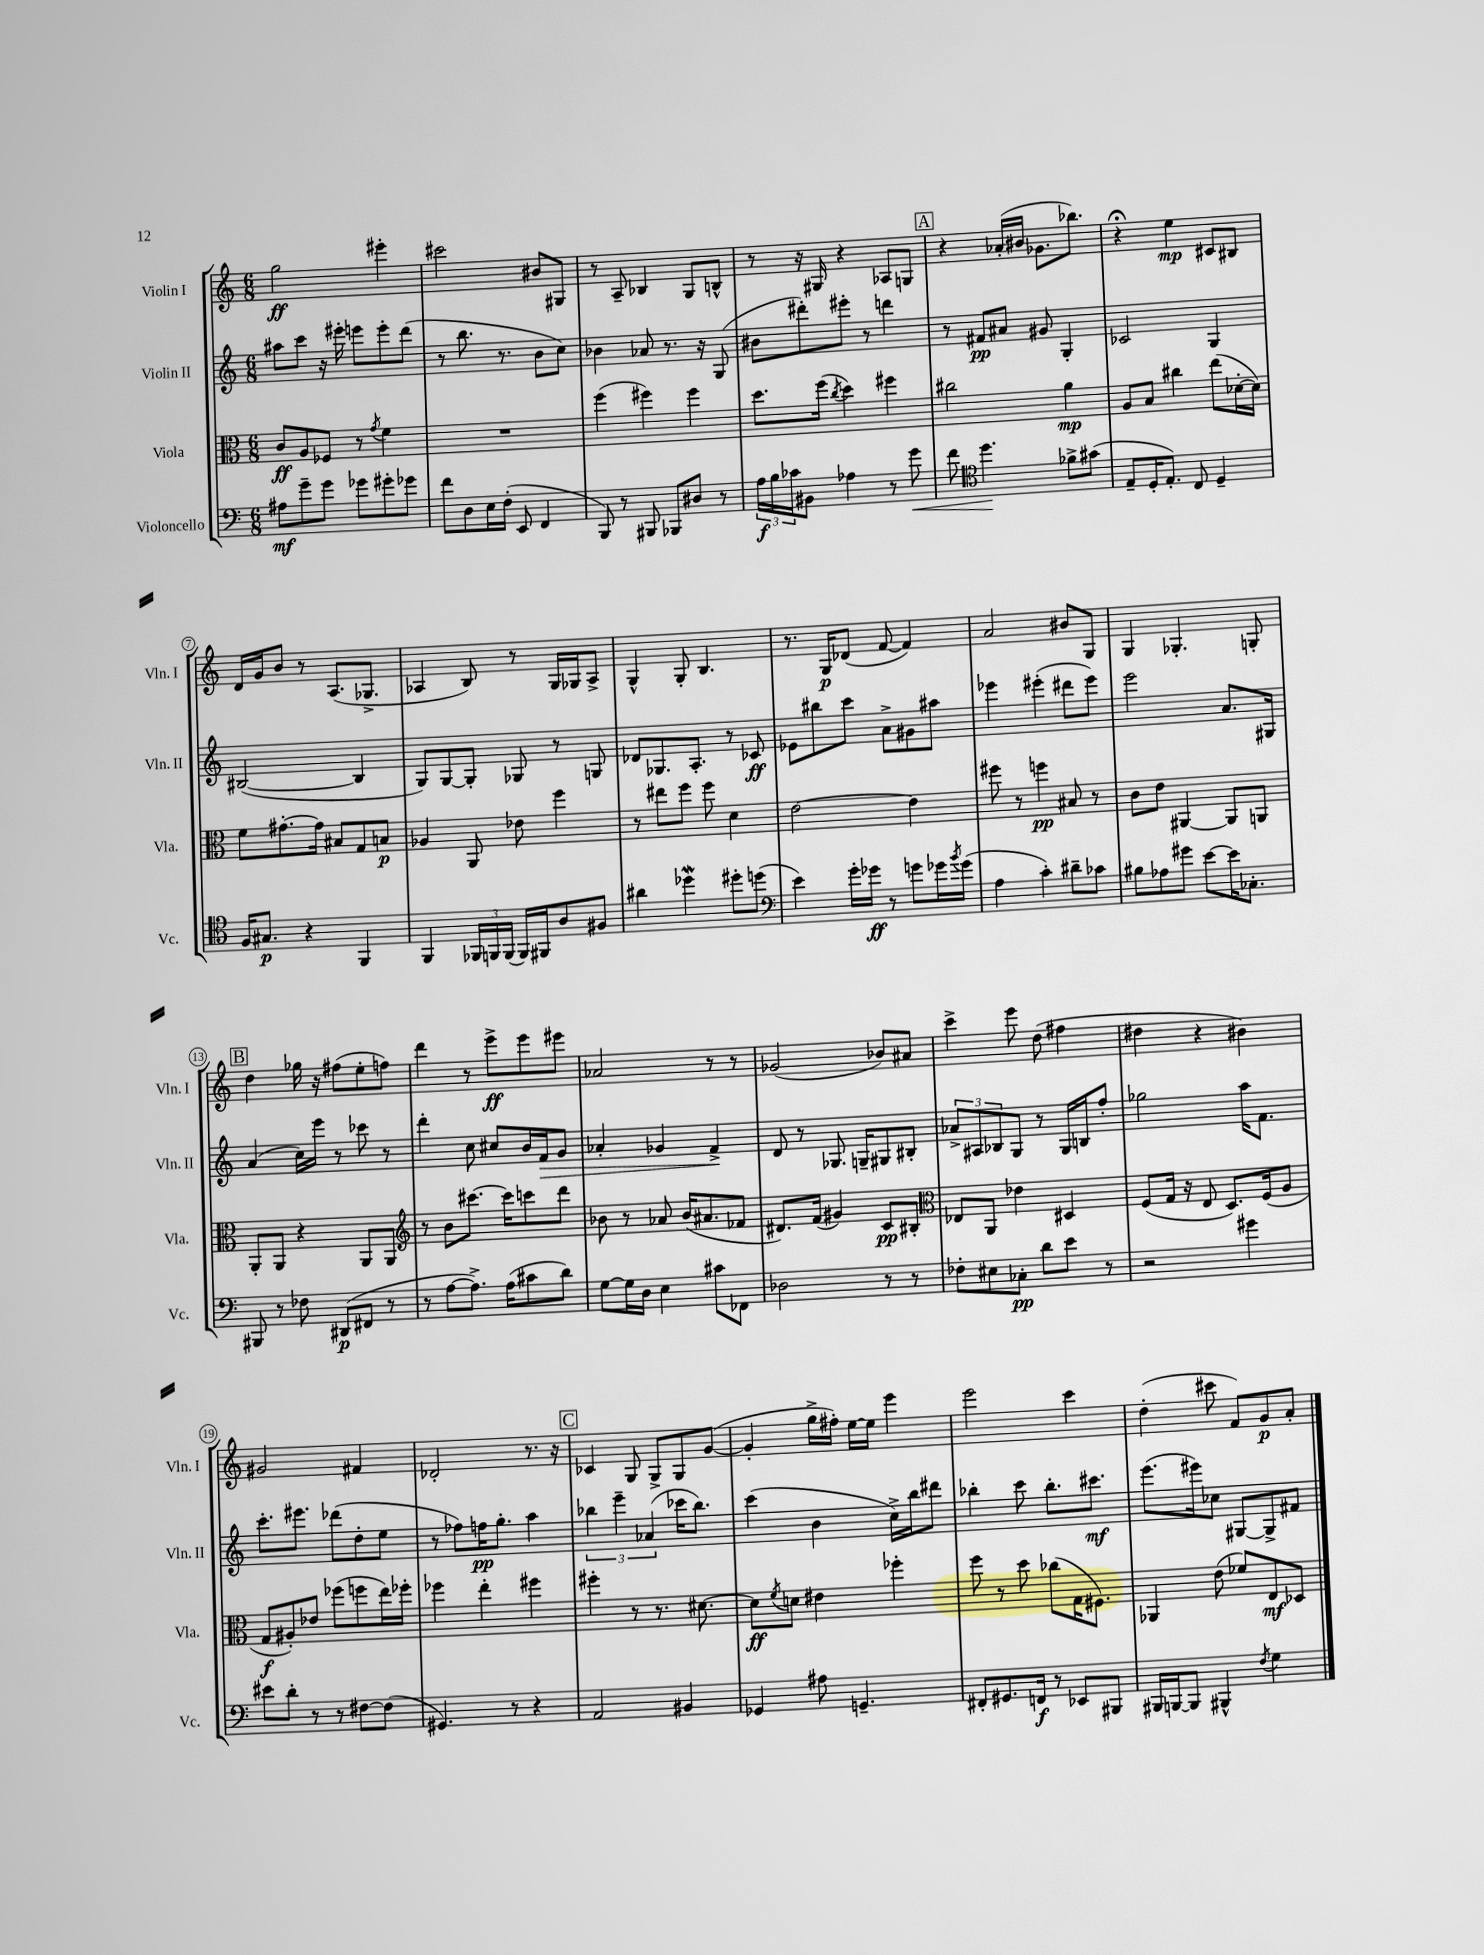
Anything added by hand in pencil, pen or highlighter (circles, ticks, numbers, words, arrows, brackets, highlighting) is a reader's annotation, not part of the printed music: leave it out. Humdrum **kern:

**kern	**dynam	**kern	**dynam	**kern	**dynam	**kern	**dynam
*part4	*part4	*part3	*part3	*part2	*part2	*part1	*part1
*staff4	*staff4	*staff3	*staff3	*staff2	*staff2	*staff1	*staff1
*I"Violoncello	*	*I"Viola	*	*I"Violin II	*	*I"Violin I	*
*I'Vc.	*	*I'Vla.	*	*I'Vln. II	*	*I'Vln. I	*
*clefF4	*	*clefC3	*	*clefG2	*	*clefG2	*
*k[]	*	*k[]	*	*k[]	*	*k[]	*
*M6/8	*	*M6/8	*	*M6/8	*	*M6/8	*
=1	=1	=1	=1	=1	=1	=1	=1
8A#X\L	mf	8c/L	ff	8aa#X\L	.	2gg\	ff
8g~\	.	8A/	.	8ccc\J	.	.	.
8g\J	.	8F-X/J	.	16r	.	.	.
.	.	.	.	16eee#X'\	.	.	.
8g-X\L	.	8r	.	8eeen\L	.	.	.
.	.	8qg/	.	.	.	.	.
8g#X'\	.	4f\	.	8eee'\	.	4eee#X'\	.
8g-X\J	.	.	.	(8ddd\J	.	.	.
=2	=2	=2	=2	=2	=2	=2	=2
8f\L	.	2.r	.	8r	.	2ccc#X\	.
8D\	.	.	.	8.bb\	.	.	.
16E\L	.	.	.	.	.	.	.
(16F'\JJ	.	.	.	8.r	.	.	.
8EE/	.	.	.	.	.	.	.
4FF/	.	.	.	8b\L	.	8b#X/L	.
.	.	.	.	8cc\J)	.	8G#X/J	.
=3	=3	=3	=3	=3	=3	=3	=3
8BBB/)	.	(4ff\	.	4b-X\	.	8r	.
8r	.	.	.	.	.	8A~/	.
8BBB#X/	.	4ff#X\)	.	8a-X/	.	4B-X/	.
8BBB-X/L	.	.	.	8.r	.	.	.
8D#X/J	.	4ff#\	.	.	.	8G/L	.
.	.	.	.	16r	.	.	.
8r	.	.	.	(8G/	.	8Bn^^/J	.
=4	=4	=4	=4	=4	=4	=4	=4
24A\LL	f	8.dd\L	.	8b#X\L	.	8r	.
24B\	.	.	.	.	.	.	.
24c-X\J	.	.	.	.	.	.	.
8BB#X\J	.	.	.	8ddd#X'\)	.	16r	.
.	.	(16ff\Jk	.	.	.	16G#X/	.
.	.	8qcc/	.	.	.	.	.
4A-X\	.	4dd\)	.	8eee#X'\J	.	4r	.
.	.	.	.	8r	.	.	.
8r	.	4ff#X\	.	4dddn\	.	8A-X/L	.
!	!LO:HP:b	!	!	!	!	!	!
8g\	<	.	.	.	.	8Gn/J	.
!!LO:REH:place=s1:t=A
=5	=5	=5	=5	=5	=5	=5	=5
8f\	.	2cc#X\	.	8r	.	4r	.
*clefC4	*	*	*	*	*	*	*
4.dd\	.	.	.	8f#X/L	pp	.	.
.	.	.	.	8a#X/J	.	(16a-X'/LL	.
.	.	.	.	.	.	16b#X/JJ	.
.	.	.	.	8g#X/	.	8.g-X\L	.
8f-X^\L	[	4a\	mp	4G'/	.	.	.
.	.	.	.	.	.	8.bb-X\J)	.
(8g#X\J	.	.	.	.	.	.	.
=6	=6	=6	=6	=6	=6	=6	=6
8E~/L	.	8A/L	.	2c-X/	.	4r;<	.
16D'/K	.	8B/J	.	.	.	.	.
8.E'/J)	.	.	.	.	.	.	.
.	.	4cc#X\	.	.	.	4ee\	mp
8C/	.	.	.	.	.	.	.
4D~/	.	(8ee\L	.	4G/	.	8c#X/L	.
.	.	[16d-X'\L	.	.	.	8B#X/J	.
.	.	16d-\JJ])	.	.	.	.	.
!!LO:LB:g=z
=7	=7	=7	=7	=7	=7	=7	=7
16F/KL	.	8f\L	.	([2B#X/	.	16d/LL	.
8.G#X/J	p	.	.	.	.	16g/J	.
.	.	[8.g#X'\	.	.	.	8b/J	.
4r	.	.	.	.	.	8r	.
.	.	16g#\Jk]	.	.	.	.	.
.	.	8B#X/L	.	.	.	(8.A/L	.
4FF/	.	8G/	.	4B#/]	.	.	.
.	.	.	.	.	.	8.G-X^/J	.
.	.	8Bn/J	p	.	.	.	.
=8	=8	=8	=8	=8	=8	=8	=8
4FF/	.	4A-X/	.	8G/L)	.	4A-X/	.
.	.	.	.	[8G/	.	.	.
24FF-X/LL	.	8AA/	.	8G'/J]	.	8B/)	.
24FFn/	.	.	.	.	.	.	.
(24FF/JJ	.	.	.	.	.	.	.
16FF/LL)	.	8e-X\	.	8G-X/	.	8r	.
16FF#X/J	.	.	.	.	.	.	.
8A/	.	4ff\	.	8r	.	16G/LL	.
.	.	.	.	.	.	16G-X/J	.
8F#X/J	.	.	.	8Gn/	.	8A-^/J	.
=9	=9	=9	=9	=9	=9	=9	=9
4a#X\	.	8r	.	8d-X/L	.	4G^^/	.
.	.	8ee#X\L	.	8.G-X/	.	.	.
4dd-Xw\	.	8ff\J	.	.	.	8G'/	.
.	.	.	.	8.A'/J	.	.	.
.	.	8ff\	.	.	.	4.B/	.
8dd#X'\L	.	4d\	.	8r	.	.	.
(8ddn\J	.	.	.	8c-X/	ff	.	.
=10	=10	=10	=10	=10	=10	=10	=10
*clefF4	*	*	*	*	*	*	*
4e\)	.	[2e\	.	8e-X\L	.	8.r	.
.	.	.	.	8bb#X\	.	.	.
.	.	.	.	.	.	16G/KL	p
16g'\LL	.	.	.	8ccc\J	.	(8d-X/J	.
16g-X\JJ	ff	.	.	.	.	.	.
8r	.	.	.	8a^\L	.	[8f/	.
8gn\L	.	4e\]	.	8g#X\	.	4f/])	.
16g-X\L	.	.	.	8aa#X\J	.	.	.
8qb/	.	.	.	.	.	.	.
(16g-\JJ	.	.	.	.	.	.	.
=11	=11	=11	=11	=11	=11	=11	=11
4A\	.	8ff#X\	.	4eee-X\	.	2a/	.
.	.	8r	.	.	.	.	.
4c'\)	.	4ffn\	pp	(4eee#X'\	.	.	.
8d#X~\L	.	8B#X/	.	8ddd#X\L	.	8b#X/L	.
8c-X\J	.	8r	.	8eee#\J)	.	8G/J	.
=12	=12	=12	=12	=12	=12	=12	=12
8B#X\L	.	8c\L	.	2eee\	.	4G/	.
8A-X\	.	8e\J	.	.	.	.	.
8g#X\J	.	[4AA#X/	.	.	.	4.G-X'/	.
[8e\L	.	.	.	.	.	.	.
16e\K]	.	8AA#/L]	.	8.a/L	.	.	.
8.C-X'\J	.	.	.	.	.	.	.
.	.	8AAn/J	.	.	.	8Gn'/	.
.	.	.	.	16G#X/Jk	.	.	.
!!LO:LB:g=z
!!LO:REH:place=s1:t=B
=13	=13	=13	=13	=13	=13	=13	=13
8BBB#X/	.	8AA'/L	.	(4a/	.	4dd\	.
8r	.	8AA/J	.	.	.	.	.
8F-X\	.	4r	.	16cc\LL)	.	16gg-X\	.
.	.	.	.	16eee\JJ	.	16r	.
(8DD#X/L	p	.	.	8r	.	(8ff#X\L	.
8FF#X/J	.	8AA/L	.	8ccc-X\	.	8ee'\	.
8r	.	8AA/J	.	8r	.	8ffn\J)	.
=14	=14	=14	=14	=14	=14	=14	=14
*	*	*clefG2	*	*	*	*	*
8r	.	8r	.	4ddd'\	.	4ddd\	.
[8A\L	.	8b\L	.	.	.	.	.
8.A^\J])	.	[8.ccc#X\J	.	8cc\	.	8r	.
.	.	.	.	8cc#X/L	.	8eee^\L	ff
(16A\KL	.	16ccc#\KL]	.	.	.	.	.
8c#X\	.	8cccn\	.	16b/L	.	8eee\	.
!	!	!	!	!	!LO:HP:b	!	!
.	.	.	.	16f/J	>	.	.
8d\J)	.	8ddd\J	.	8g/J	.	8eee#X\J	.
=15	=15	=15	=15	=15	=15	=15	=15
[8G\L	.	8b-X\	.	4a-X'/	.	2a-X/	.
16G\L]	.	8r	.	.	.	.	.
16D\JJ	.	.	.	.	.	.	.
4E\	.	8a-X/	.	4g-X/	.	.	.
.	.	(16b-/KL	.	.	.	.	.
.	.	8.a#X/	.	.	.	.	.
8c#X\L	.	.	.	4f^/	.	8r	.
8FF-X\J	.	8f-X/J	.	.	.	8r	.
.	.	.	.	.	]	.	.
=16	=16	=16	=16	=16	=16	=16	=16
2D-X\	.	8.d#X/L)	.	8d/	.	(2g-X/	.
.	.	.	.	8r	.	.	.
.	.	(16f/Jk	.	.	.	.	.
.	.	4g#X/)	.	8.G-X/	.	.	.
.	.	.	.	16Gn~/KL	.	.	.
8r	.	8c/L	pp	8G#X/	.	8b-X/L)	.
8r	.	8B#X'/J	.	8B#X'/J	.	8a#X/J	.
=17	=17	=17	=17	=17	=17	=17	=17
*	*	*clefC3	*	*	*	*	*
8F-X'\L	.	8E-X/L	.	12a-X^/L	.	4ccc^\	.
.	.	.	.	12A#X/	.	.	.
8E#X\	.	8AA/J	.	.	.	.	.
.	.	.	.	12B-X/	.	.	.
8C-X'\J	pp	4e-X\	.	8G/J	.	8eee\	.
8d\L	.	.	.	8r	.	(8dd\	.
8e\J	.	4D#X/	.	16G/LL	.	4ff#X\	.
.	.	.	.	16Bn/J	.	.	.
8r	.	.	.	8ff'/J	.	.	.
=18	=18	=18	=18	=18	=18	=18	=18
2r	.	(8F/L	.	2gg-X\	.	4dd#X\	.
.	.	16G/Jk	.	.	.	.	.
.	.	16r	.	.	.	.	.
.	.	8E/	.	.	.	4r	.
.	.	8.D/L)	.	.	.	.	.
4g#X\	.	.	.	16aa\KL	.	4b#X\)	.
.	.	(16F/k	.	8.f\J	.	.	.
.	.	8A/J	.	.	.	.	.
!!LO:LB:g=z
=19	=19	=19	=19	=19	=19	=19	=19
8e#X\L	.	8G/L	f	8.ccc'\L	.	2g#X/	.
8d'\J	.	8A#X'/)	.	.	.	.	.
.	.	.	.	8.eee#X\J	.	.	.
8r	.	8e-X/J	.	.	.	.	.
8r	.	(8ff-X\L	.	(8ddd-X\L	.	.	.
[8F#X\L	.	8ffn\	.	8dd'\	.	4f#X/	.
(8F#\J]	.	16ee\L)	.	8ee\J	.	.	.
.	.	16ff-X'\JJ	.	.	.	.	.
=20	=20	=20	=20	=20	=20	=20	=20
4.GG#X/)	.	4ff-X\	.	8r	.	2d-X'/	.
.	.	.	.	8ff-X\L)	.	.	.
.	.	4ee'\	.	16ffn\K	pp	.	.
.	.	.	.	8.gg'\J	.	.	.
8r	.	.	.	.	.	.	.
4r	.	4ff#X\	.	4aa\	.	8.r	.
.	.	.	.	.	.	16r	.
!!LO:REH:place=s1:t=C
=21	=21	=21	=21	=21	=21	=21	=21
2AA/	.	4ff#X'\	.	6bb-X\	.	4c-X/	.
.	.	.	.	6eee~\	.	.	.
.	.	8r	.	.	.	8G/	.
.	.	.	.	(6a-X/	.	.	.
.	.	8.r	.	.	.	8G^/L	.
4BB#X/	.	.	.	16ccc-X\KL	.	8G/	.
.	.	[8.d#X\	.	8.bb-\J)	.	.	.
.	.	.	.	.	.	([8g/J	.
=22	=22	=22	=22	=22	=22	=22	=22
4GG-X/	.	8d#\L]	ff	(4ccc\	.	4g'/]	.
.	.	8qf/	.	.	.	.	.
.	.	8dn\J	.	.	.	.	.
8A#X\	.	4e#X\	.	4b\	.	16gg^\LL	.
.	.	.	.	.	.	16ff#X'\JJ)	.
4.GGn~/	.	.	.	.	.	[16ee\LL	.
.	.	.	.	.	.	16ee\JJ]	.
.	.	4ff-X'\	.	16cc^\LL)	.	4eee\	.
.	.	.	.	16bb\J	.	.	.
.	.	.	.	8ddd#X\J	.	.	.
=23	=23	=23	=23	=23	=23	=23	=23
8FF#X'/L	.	8ff\	.	4bb-X'\	.	2eee\	.
8.GG#X/	.	8r	.	.	.	.	.
.	.	8dd\	.	8ccc\	.	.	.
16FFn/Jk	f	.	.	.	.	.	.
8r	.	(8cc-X\L	.	8.bb-'\L	.	.	.
8EE-X/L	.	16G\K	.	.	.	4ccc\	.
.	.	8.F#X\J)	.	8.ccc#X\J	mf	.	.
8BBB#X/J	.	.	.	.	.	.	.
=24	=24	=24	=24	=24	=24	=24	=24
16BBB#X/LL	.	4AA-X/	.	(8.eee\L	.	(4dd'\	.
[16BBBn/J	.	.	.	.	.	.	.
8BBB/J]	.	.	.	.	.	.	.
.	.	.	.	16eee#X\k)	.	.	.
4BBB#X^^/	.	(8e\	.	8cc-X\J	.	8ccc#X\	.
.	.	8f-X/L)	.	[8G#X/L	.	8f/L)	.
8qF/	.	.	.	.	.	.	.
4G\	.	8E/	mf	8G#^/]	.	8g/	p
.	.	8D-X/J	.	8f#X/J	.	8a'/J	.
==	==	==	==	==	==	==	==
*-	*-	*-	*-	*-	*-	*-	*-
